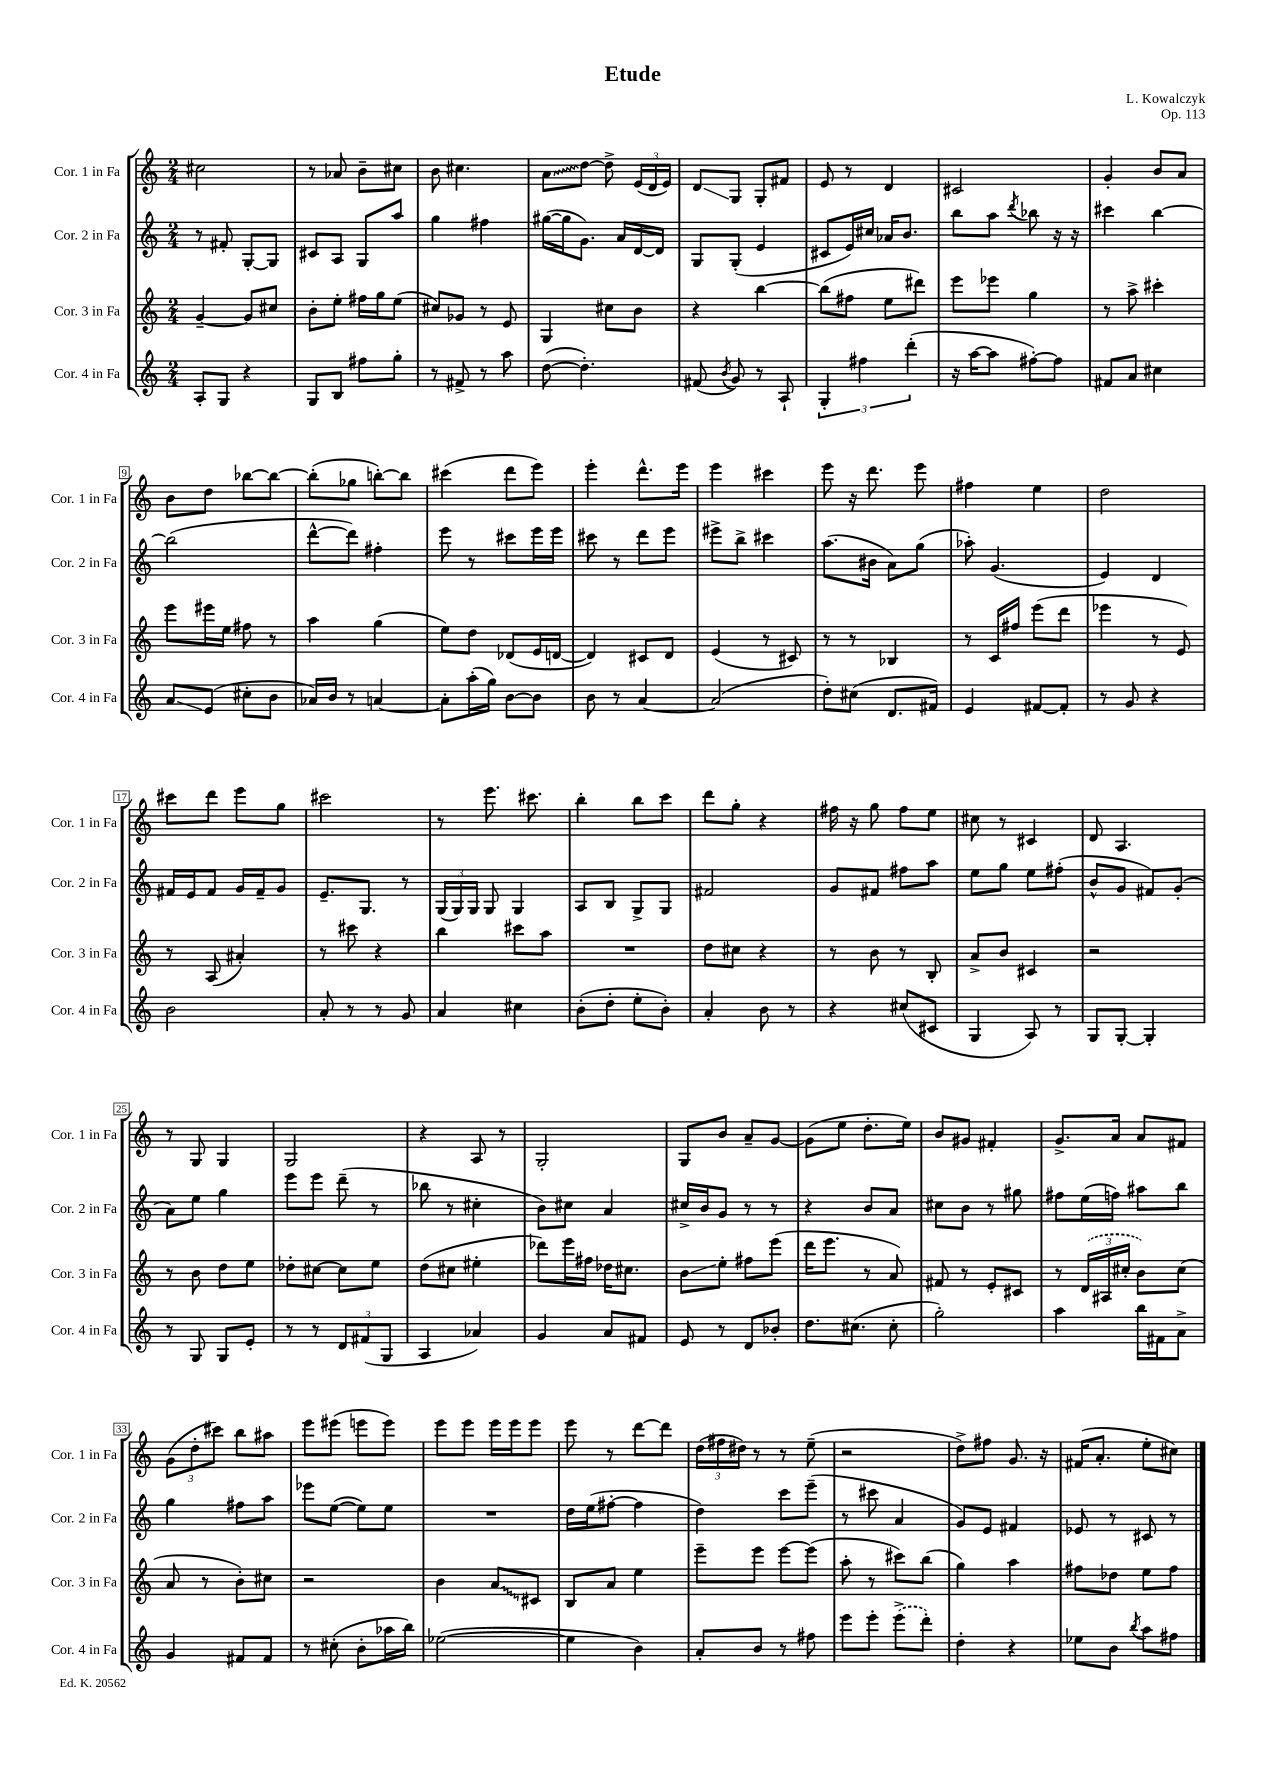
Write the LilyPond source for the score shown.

\header { title = "Etude" composer = "L. Kowalczyk" opus = "Op. 113" }
<<
\new StaffGroup <<
\new Staff = "s0" \with { instrumentName = "Cor. 1 in Fa" shortInstrumentName = "Cor. 1 in Fa" } {
    \clef treble \key c \major \numericTimeSignature \time 2/4
    \autoBeamOff cis''2 |
    r8 aes'8 b'8[-- cis''8] |
    b'8 cis''4. |
    \once \override Glissando.style = #'zigzag a'8[\glissando d''8]~ d''8-> \tuplet 3/2 { e'16[( d'16 e'16]) } |
    d'8[\glissando g8] g8[-. fis'8] |
    e'8 r8 d'4 |
    cis'2 |
    g'4-. b'8[ a'8] |
    b'8[ d''8] bes''8[~ bes''8]~ |
    bes''8[-.( ges''8] b''8[~-.) b''8] |
    cis'''4( d'''8[ e'''8]) |
    e'''4-. d'''8.[-^ e'''16] |
    e'''4 cis'''4 |
    e'''8 r16 d'''8. e'''8 |
    fis''4 e''4 |
    d''2 |
    cis'''8[ d'''8] e'''8[ g''8] |
    cis'''2 |
    r8 e'''8. cis'''8. |
    b''4-. b''8[ c'''8] |
    d'''8[ g''8]-. r4 |
    fis''16 r16 g''8 fis''8[ e''8] |
    cis''8 r8 cis'4 |
    d'8 a4. |
    r8 g8 g4 |
    g2 |
    r4 a8 r8 |
    g2-. |
    g8[ b'8] a'8[-- g'8]~ |
    g'8[( e''8] d''8.[-. e''16]) |
    b'8[ gis'8] fis'4-. |
    g'8.[-> a'16] a'8[ fis'8] |
    \tuplet 3/2 { g'8[( d''8-. cis'''8]) } b''8[ ais''8] |
    e'''8[ eis'''8]( e'''8[ e'''8]) |
    e'''8[ e'''8] e'''16[ e'''16 e'''8] |
    e'''8 r8 d'''8[~ d'''8] |
    \tuplet 3/2 { d''16[( fis''16 dis''16]) } r8 r8 e''8--( |
    r2 |
    d''8[->) fis''8] g'8. r16 |
    fis'16[( a'8.]-. e''8[-. cis''8]) \bar "|." |
}
\new Staff = "s1" \with { instrumentName = "Cor. 2 in Fa" shortInstrumentName = "Cor. 2 in Fa" } {
    \clef treble \key c \major \numericTimeSignature \time 2/4
    \autoBeamOff r8 fis'8-. g8[~-. g8] |
    cis'8[ a8] g8[ a''8] |
    g''4 fis''4 |
    gis''16[~( gis''16 g'8.]) a'16[ d'16~ d'16] |
    g8[ g8]-.( e'4 |
    cis'8[ e'16) cis''16] aes'16[ b'8.] |
    b''8[ a''8] \acciaccatura { d'''8 } bes''8 r16 r16 |
    cis'''4 b''4~ |
    b''2( |
    d'''8[~-^ d'''8]) fis''4-. |
    e'''8 r8 cis'''8[ e'''16 e'''16] |
    cis'''8 r8 d'''8[ e'''8] |
    eis'''8[-> b''8]-> cis'''4 |
    a''8.[( bis'16] a'8[) g''8]( |
    aes''8-.) g'4.( |
    e'4) d'4 |
    fis'16[ e'16 fis'8] g'16[ fis'16-- g'8] |
    e'8.[-- g8.] r8 |
    \tuplet 3/2 { g16[( g16) g16] } g8 g4 |
    a8[ b8] g8[-> g8] |
    fis'2 |
    g'8[ fis'8] fis''8[ a''8] |
    e''8[ g''8] e''8[ fis''8]-.( |
    b'8[-^ g'8] fis'8[) g'8]-.( |
    a'8[) e''8] g''4 |
    e'''8[ e'''8] d'''8--( r8 |
    bes''8 r8 cis''4-. |
    b'8[) cis''8] a'4 |
    cis''16[-> b'16 g'8] r8 r8 |
    r4 b'8[ a'8] |
    cis''8[ b'8] r8 gis''8 |
    fis''8[ e''16( f''16]) ais''8[ b''8] |
    g''4 fis''8[ a''8] |
    ees'''8[ e''8]~( e''8[) e''8] |
    R2 |
    d''16[ e''16( fis''8]~-. fis''4 |
    d''4) c'''8[ e'''8]--( |
    r8 cis'''8 a'4 |
    g'8[) e'8] fis'4 |
    ees'8 r8 cis'8 r8 \bar "|." |
}
\new Staff = "s2" \with { instrumentName = "Cor. 3 in Fa" shortInstrumentName = "Cor. 3 in Fa" } {
    \clef treble \key c \major \numericTimeSignature \time 2/4
    \autoBeamOff g'4~-- g'8[ cis''8] |
    b'8[-. e''8]-. fis''16[ g''16 e''8]( |
    cis''8[) ges'8] r8 e'8 |
    g4 cis''8[ b'8] |
    r4 b''4~ |
    b''8[( fis''8] e''8[ dis'''8]) |
    e'''8[ ees'''8] g''4 |
    r8 a''8-> cis'''4-. |
    e'''8[ eis'''16 e''16] fis''8 r8 |
    a''4 g''4( |
    e''8[) d''8] des'8[( e'16 d'16]~ |
    d'4) cis'8[ d'8] |
    e'4( r8 cis'8) |
    r8 r8 bes4 |
    r8 c'16[ fis''16] e'''8[( d'''8] |
    ees'''4 r8 e'8) |
    r8 a8( ais'4-.) |
    r8 cis'''8 r4 |
    b''4 cis'''8[ a''8] |
    R2 |
    d''8[ cis''8] r4 |
    r8 b'8 r8 b8-. |
    a'8[-> b'8] cis'4 |
    r2 |
    r8 b'8 d''8[ e''8] |
    des''8[-. cis''8]~ cis''8[ e''8] |
    d''8[( cis''8] eis''4-. |
    des'''8[) e'''16 fis''16] des''16[ cis''8.] |
    b'8[\glissando e''8]-. fis''8[ e'''8]( |
    d'''16[ e'''8.] r8 a'8) |
    fis'8 r8 e'8[-. cis'8] |
    r8 \tuplet 3/2 { \once \slurDashed d'16[( ais16 cis''16]-. } b'8[) cis''8]( |
    a'8 r8 b'8[-.) cis''8] |
    r2 |
    b'4 \once \override Glissando.style = #'zigzag a'8[\glissando cis'8] |
    b8[ a'8] e''4 |
    e'''8[-- e'''8] e'''8[~ e'''8]( |
    a''8-. r8 cis'''8[) b''8]( |
    g''4) a''4 |
    fis''8[ des''8] e''8[ fis''8] \bar "|." |
}
\new Staff = "s3" \with { instrumentName = "Cor. 4 in Fa" shortInstrumentName = "Cor. 4 in Fa" } {
    \clef treble \key c \major \numericTimeSignature \time 2/4
    \autoBeamOff a8[-. g8] r4 |
    g8[ b8] fis''8[ g''8]-. |
    r8 fis'8-> r8 a''8 |
    d''8~( d''4.-.) |
    fis'8( \acciaccatura { b'8 } g'8) r8 a8-! |
    \tuplet 3/2 { g4-. fis''4 d'''4-.( } |
    r16 a''16[~ a''8] fis''8[~-.) fis''8] |
    fis'8[ a'8] cis''4 |
    a'8[\glissando e'8]( cis''8[-. b'8] |
    aes'16[) b'16] r8 a'4~ |
    a'8[-. a''16-.( g''16]) b'8[~ b'8] |
    b'8 r8 a'4~ |
    a'2( |
    d''8[-.) cis''8]( d'8.[ fis'16]) |
    e'4 fis'8[~ fis'8]-. |
    r8 g'8 r4 |
    b'2 |
    a'8-. r8 r8 g'8 |
    a'4 cis''4 |
    b'8[-.( d''8]-. e''8[-. b'8]-.) |
    a'4-. b'8 r8 |
    r4 cis''8[( cis'8] |
    g4 a8) r8 |
    g8[ g8]~-. g4-. |
    r8 g8 g8[ e'8]-. |
    r8 r8 \tuplet 3/2 { d'8[ fis'8( g8] } |
    a4 aes'4) |
    g'4 a'8[ fis'8] |
    e'8 r8 d'8[ bes'8]-. |
    d''8.[ cis''8.]( cis''8-. |
    g''2-.) |
    a''4 b''16[ fis'16 a'8]-> |
    g'4 fis'8[ fis'8] |
    r8 cis''8-.( b'8[-. aes''16 b''16]) |
    ees''2~( |
    ees''4 b'4) |
    a'8[-. b'8] r8 fis''8 |
    e'''8[ e'''8]-. \once \slurDashed e'''8[->( d'''8]-.) |
    d''4-. r4 |
    ees''8[ b'8] \acciaccatura { b''8 } a''8[ fis''8] \bar "|." |
}
>>
>>
\layout { \context { \Score \override BarNumber.stencil = #(make-stencil-boxer 0.1 0.3 ly:text-interface::print) } }
